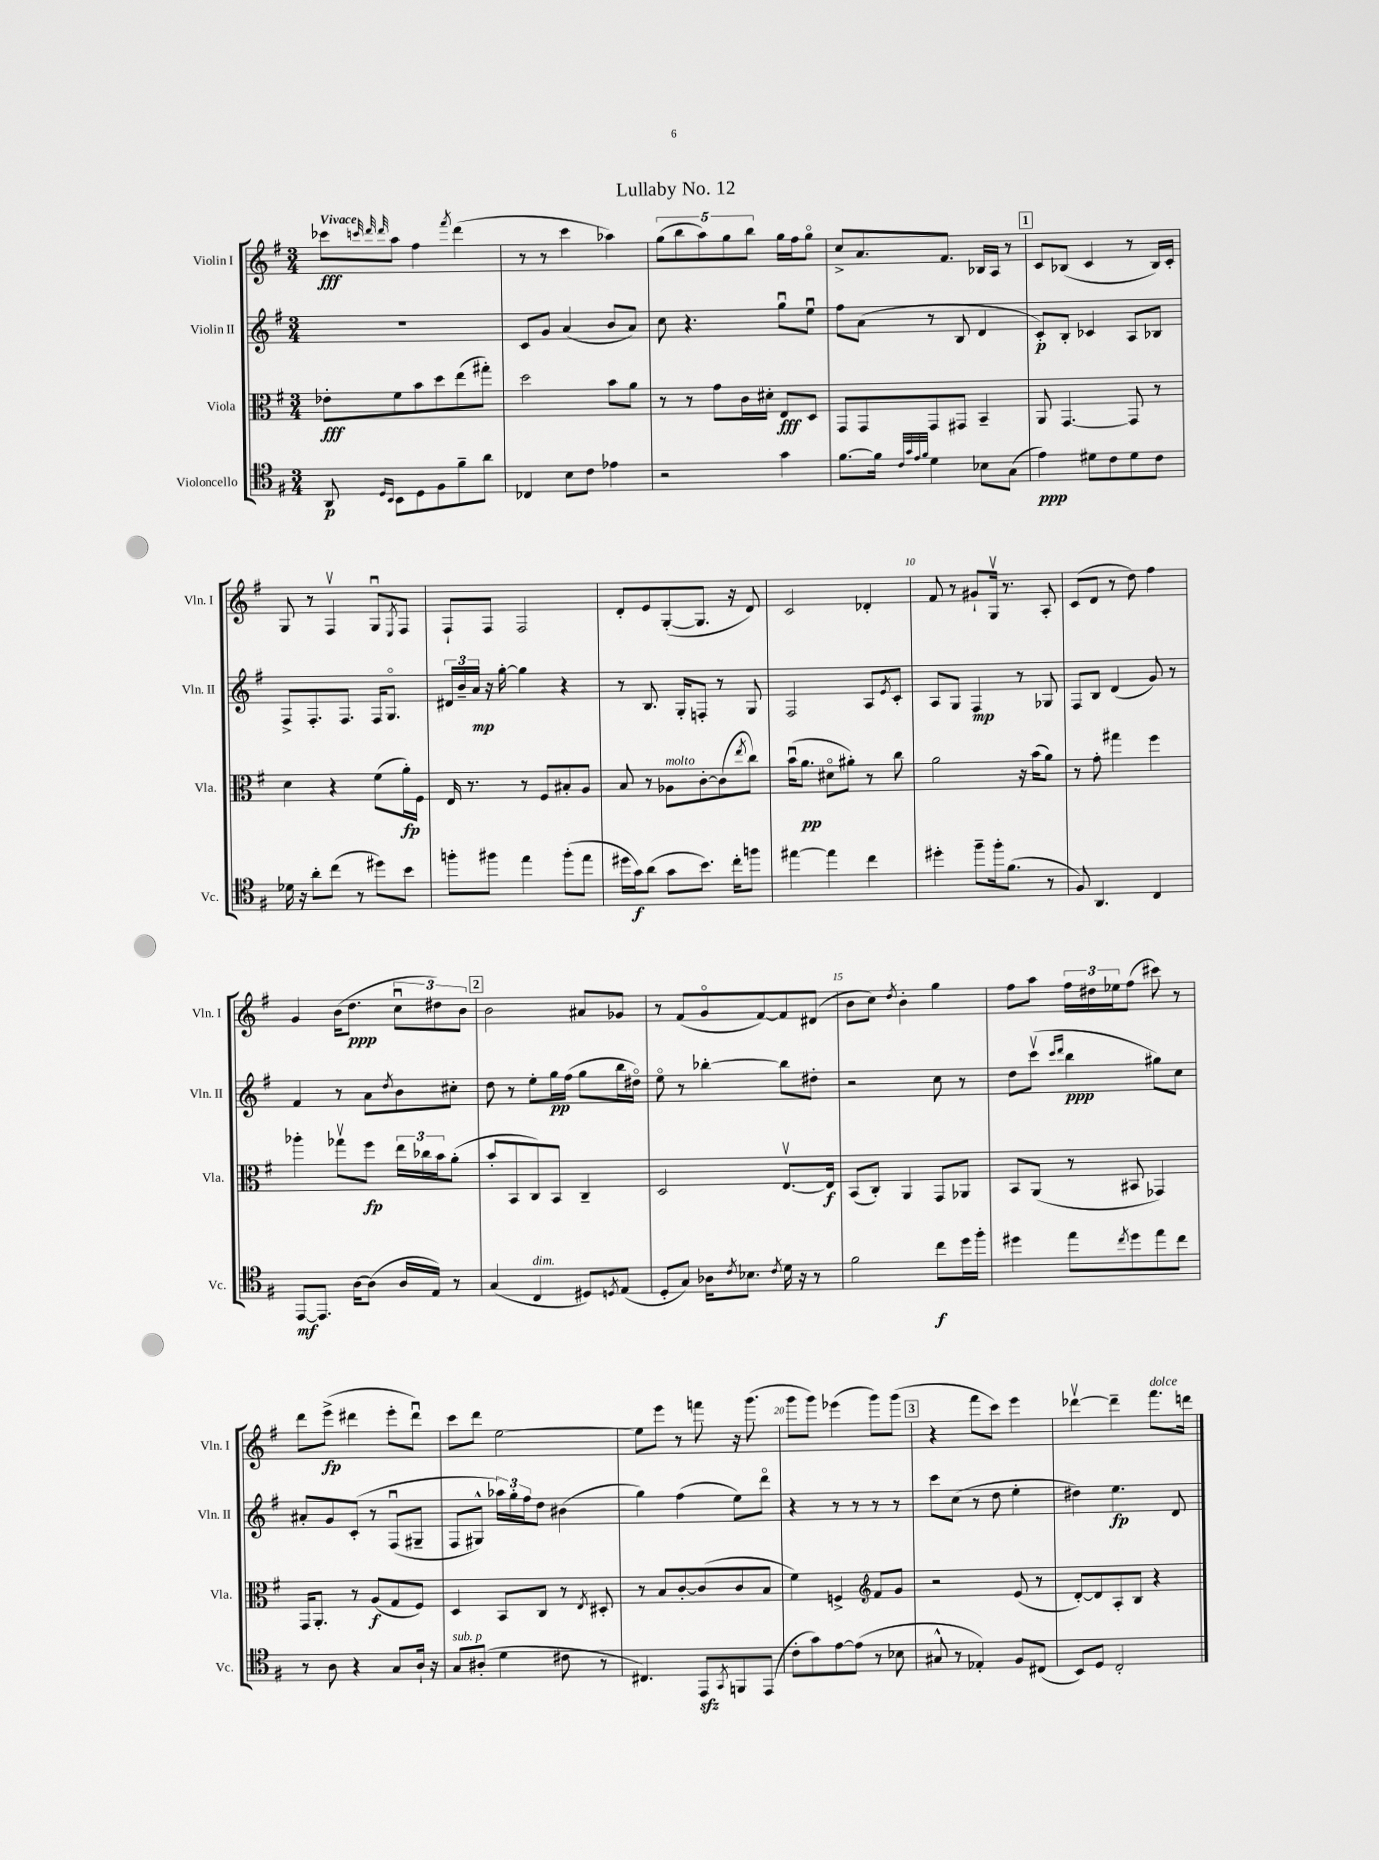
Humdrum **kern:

**kern	**kern	**kern	**kern
*staff4	*staff3	*staff2	*staff1
*clefC4	*clefC3	*clefG2	*clefG2
*k[f#]	*k[f#]	*k[f#]	*k[f#]
*M3/4	*M3/4	*M3/4	*M3/4
8AA	8e-'	2.r	8ccc-
.	.	.	32qqccc
16qqD	.	.	32qqddd
16qqBB	.	.	32qqddd
8BB	8f#	.	8aa
8D	8b	.	4ff#
8F#	8dd	.	.
.	.	.	8qfff#
8f#~	(8ee	.	(4ddd
8a	8gg#')	.	.
=	=	=	=
4C-	2dd	8c	8r
.	.	8g	8r
8B	.	(4a	4ccc
8c	.	.	.
4e-	8b	8b	4aa-)
.	8a	8a)	.
=	=	=	=
2r	8r	8cc	(10gg
.	.	.	10bb
.	8r	4.r	.
.	.	.	10aa)
.	8g	.	.
.	.	.	10gg
.	16c	.	.
.	.	.	10bb
.	16d#'	.	.
4g	8E	8ggu	16gg
.	.	.	16ff#
.	8D	8eeu	8ggo
=	=	=	=
[8.f#	8GG	8ff#	8cc^
.	8GG	(8a	8.a
16f#]	.	.	.
32qqc	.	.	.
32qqg	.	.	.
32qqe	.	.	.
32qqf#	.	.	.
4d	8GG	8r	.
.	.	.	8.f#
.	8GG#	8B	.
8B-	4BB~	4d	16B-
.	.	.	16A
(8G	.	.	8r
=	=	=	=
4e)	8AA	8c')	8c
.	[4.GG	8B'	(8B-
8d#	.	4c-	4c
8c	.	.	.
8d#	8GG]	8A	8r
8c	8r	8B-	16B-)
.	.	.	16c'
=	=	=	=
16d-	4d	8F#^	8G
16r	.	.	.
8a'	.	8.F#'	8r
(8cc	4r	.	4F#v
.	.	8.F#	.
8r	.	.	.
8dd#)	(8f#	16F#	8Gu
.	.	8.Go	.
.	.	.	8qE
8b	16a')	.	8F#
.	16F#	.	.
=	=	=	=
8ff'	16E	24d#	8F#`
.	.	24b~	.
.	8.r	.	.
.	.	24a	.
8ff#	.	16r	8F#
.	.	[16gg'	.
4ee	8r	4gg]	2F#
.	8F#	.	.
(8ff#'	8B#'	4r	.
8ee	8A	.	.
=	=	=	=
16dd#	8B	8r	8d'
16g)	.	.	.
(8a	8r	8.B	8e
8g	8A-	.	([8G'
.	.	16G'	.
8.b)	[8c'	8F'	8.G]
.	(8c]	8r	.
16cc'	.	.	16r
.	8qee	.	.
8ff	8cc)	8G	8d)
=	=	=	=
[4ee#	(16bu	2F#	2c
.	8.a	.	.
4ee#]	8d#o	.	.
.	8a#')	.	.
4cc	8r	8A	4d-'
.	.	8qe	.
.	8cc	8c'	.
=	=	=	=
4dd#'	2a	8A	8f#
.	.	8G	8r
8ff#~	.	4F#	8g#`
16ff#'	.	.	16Gv
(8.f#	.	.	8.r
.	16r	8r	.
.	(16b	.	.
8r	8a)	8G-	8A'
=	=	=	=
8F#)	8r	8F#	(8c
4.AA	8g'	8B	8d
.	4gg#	(4d	8r
.	.	.	8dd)
4C	4ff#	8g)	4ff#
.	.	8r	.
=	=	=	=
[8EE	4aa-'	4f#	4g
8.EE]	.	.	.
.	8gg-v	8r	(16b
[16A	.	.	8.dd
(8A]	8ff#	8a	.
.	.	8qdd	.
16A	24ee	8b	12ccu
.	24cc-	.	.
16E)	.	.	.
.	24b	.	12dd#)
8r	(8a'	8cc#'	.
.	.	.	12b
=	=	=	=
(4G	8b'	8dd	2b
.	8BB	8r	.
4C	8C)	8ee'	.
.	8BB	16gg	.
.	.	(16ff#	.
8D#)	4C~	8gg	8a#
8qD	.	.	.
(8E	.	16bb	8g-
.	.	16dd#o)	.
=	=	=	=
8D'	2D	8eeo	8r
8G)	.	8r	(8f#
16A-	.	[4bb-'	8go
8qc	.	.	.
8.B-	.	.	.
.	.	.	[8f#)
8qc	.	.	.
16d	[8.Ev	8bb-]	8f#]
16r	.	.	.
8r	.	8dd#'	(8d#
.	16E]	.	.
=	=	=	=
2f#	(8BB	2r	8b
.	8C')	.	8cc)
.	.	.	8qdd
.	4AA	.	4b'
8cc	8GG	8cc	4gg
16dd	8AA-	8r	.
16ff#'	.	.	.
=	=	=	=
4dd#	8BB	8dd	8ff#
.	(8AA	(8cccv	8aa
.	.	16qqccc	.
.	.	16qqddd	.
8ee	8r	4bb	24ff#
.	.	.	24dd#
.	.	.	24ee-
8qcc	.	.	.
8dd#	8BB#	.	(8ff#
8ee	4GG-)	8gg#)	8ccc#)
8cc	.	8cc	8r
=	=	=	=
8r	16GG	8a#'	8ddd
.	8.AA'	.	.
8A	.	8g	(8eee^
4r	8r	&(8c'	4ddd#
.	(8A	8r	.
8G	8G	(8F#u	8eee'
16A`	8F#)	8G#~	8ddd#u)
16r	.	.	.
=	=	=	=
8G	4D	8F#	8ccc
(8A#'	.	8G#^^)	8ddd
4d	8BB	24aa-&)	[2ee
.	.	24gg'	.
.	.	24ff#	.
.	8C	8dd	.
8c#	8r	(4b#	.
.	8qE	.	.
8r	8D#'	.	.
=	=	=	=
4.C#)	8r	4gg)	8ee]
.	8B	.	8eee
.	[8c'	(4ff#	8r
8EE	(8c]	.	8fff
8qGG	.	.	.
8FF	8c	8ee)	16r
.	.	.	(8.ggg
(8EE	8B	8dddo	.
=	=	=	=
8c'	4f#)	4r	8ggg
8g)	.	.	8ggg)
[8e	4F^	8r	(4eee-
(8e]	.	8r	.
*	*clefG2	*	*
8r	8f#	8r	8ggg)
8B-	8g	8r	(8ggg
=	=	=	=
8G#^^	2r	8ccc	4r
8r	.	(8cc	.
4E-')	.	8r	8fff#
.	.	8dd	8ccc)
8F#	(8e	4ee'	4eee
(8C#	8r	.	.
=	=	=	=
8BB)	[8d')	4dd#)	[4ddd-v
8D	8d]	.	.
2C'	8A'	4.ee	4ddd-~]
.	8B	.	.
.	4r	.	8.fff#
.	.	8d	.
.	.	.	16ddd
==	==	==	==
*-	*-	*-	*-
